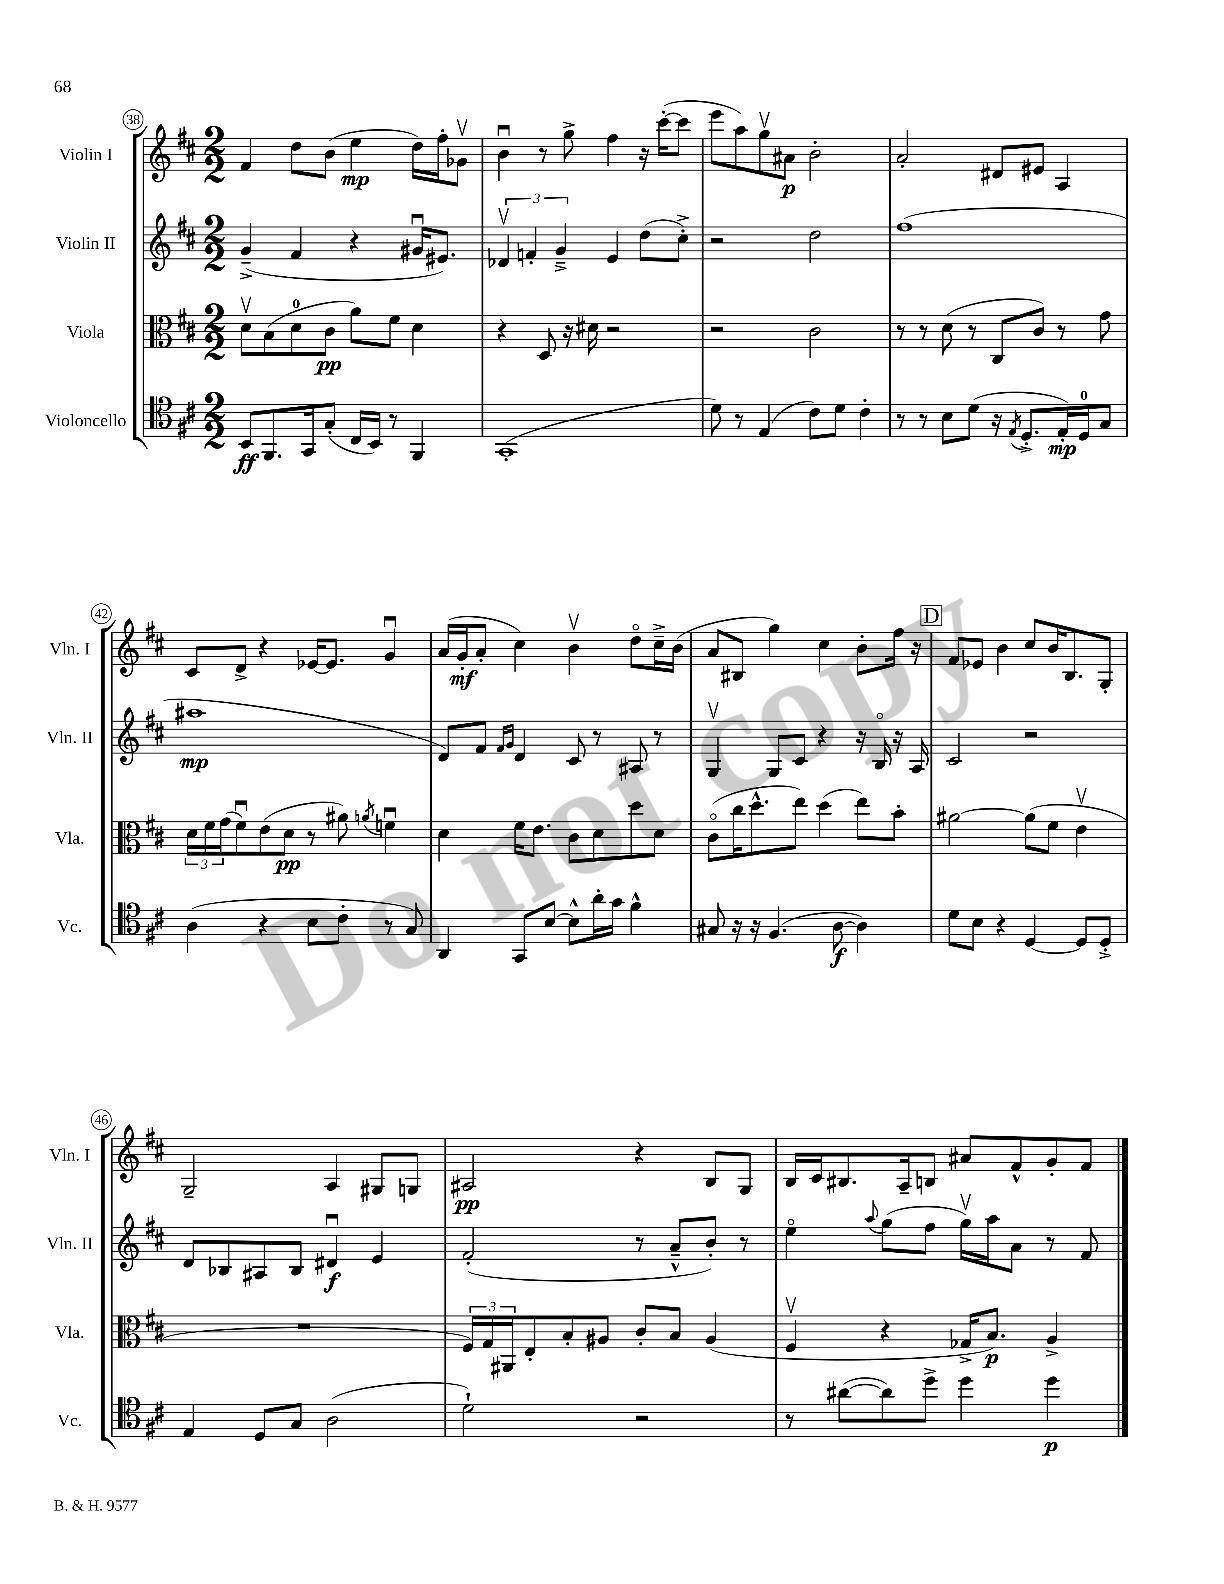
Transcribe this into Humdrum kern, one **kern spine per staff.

**kern	**kern	**kern	**kern
*staff4	*staff3	*staff2	*staff1
*clefC4	*clefC3	*clefG2	*clefG2
*k[f#c#]	*k[f#c#]	*k[f#c#]	*k[f#c#]
*M2/2	*M2/2	*M2/2	*M2/2
8BB/L	8dv\L	(4g~^/	4f#/
8.FF#/	(8B\	.	.
.	8d\	4f#/	8dd\L
16GG/k	.	.	.
(8G'/J	8c#\J	.	(8b\J
16C#/LL	8a\L)	4r	4ee\
16BB/JJ)	.	.	.
8r	8f#\J	.	.
4FF#/	4d\	16g#u/LK	16dd\LL)
.	.	8.e#/J)	16ff#'\J
.	.	.	8g-v\J
=	=	=	=
(1GG'	4r	6d-v/	4bu\
.	.	6f'/	.
.	8D/	.	8r
.	.	6g~^/	.
.	16r	.	8gg^\
.	16d#\	.	.
.	2r	4e/	4ff#\
.	.	(8dd\L	16r
.	.	.	([16ccc#'\LK
.	.	8cc#'^\J)	8ccc#\]J
=	=	=	=
8d\)	2r	2r	8eee\L
8r	.	.	8aa\)
(4E/	.	.	8ggv\
.	.	.	8a#\J
8c#\L)	2c#\	2dd\	2b'\
8d\J	.	.	.
4c#'\	.	.	.
=	=	=	=
8r	8r	(1ff#	2a'/
8r	8r	.	.
8B\L	(8d\	.	.
(8d\J	8r	.	.
16r	8C#/L	.	8d#/L
8qE/	.	.	.
8.D'^/L	.	.	.
.	8c#/J)	.	8e#/J
16E'/L)	8r	.	4A/
16D/J	.	.	.
8G/J	8g\	.	.
=	=	=	=
(4A\	24d\LL	1aa#	8c#/L
.	24f#\	.	.
.	(24g\J	.	.
.	8f#u\)	.	8d^/J
4r	(8e\	.	4r
.	8d\J	.	.
8B\L	8r	.	[16e-/LK
.	.	.	8.e-/]J
8c#'\J	8a#\)	.	.
.	8qa/	.	.
8r	4fu\	.	4gu/
8G/)	.	.	.
=	=	=	=
4AA/	4d\	8d/L)	(16a/LL
.	.	.	16g'/J
.	.	8f#/J	8a'/J
.	.	16qqf#/LL	.
.	.	16qqg/JJ	.
8GG/L	16f#\LK	4d/	4cc#\)
.	8.e\J	.	.
[8B/J	.	.	.
8B^^\]L	8c#\L	8c#/	4bv\
16a'\L	8d\	8r	.
16g\JJ	.	.	.
4f#^^\	8dd\	8A#/	8ddo\L
.	8d\J	8r	16cc#~^\L
.	.	.	(16b\JJ
=	=	=	=
8G#/	(8c#o\L	4Gv/	8a/L
16r	16cc#\K	.	8B#/J
16r	8.dd^^\	.	.
(4.F#/	.	8G/L	4gg\)
.	8ee\J)	8c#/J	.
.	(4dd\	4r	4cc#\
[8A\	.	.	.
4A\])	8ee\L)	16r	8b'\L
.	.	16Bo/	.
.	8b'\J	16r	16ff#\Jk
.	.	16A/	16r
=	=	=	=
8d\L	[2a#\	2c#/	8f#/L
8B\J	.	.	8e-/J
4r	.	.	4b\
[4D/	(8a#\]L	2r	8cc#/L
.	8f#\J	.	16b/K
.	.	.	8.B/
8D/]L	4ev\	.	.
8D'^/J	.	.	8G'/J
=	=	=	=
4E/	1r	8d/L	2G~/
.	.	8B-/	.
8D/L	.	8A#/	.
8G/J	.	8B-/J	.
(2A\	.	4d#u/	4A/
.	.	4e/	8G#/L
.	.	.	8G/J
=	=	=	=
2d`\)	24F#/LL)	(2f#'/	2A#/
.	24G/	.	.
.	24AA#/J	.	.
.	8E'/	.	.
.	8B'/	.	.
.	8A#/J	.	.
2r	8c#'/L	8r	4r
.	8B/J	8a~^^/L	.
.	(4A#/	8b'/J)	8B/L
.	.	8r	8G/J
=	=	=	=
8r	4F#v/	4eeo\	16B/LL
.	.	.	16c#/J
([8a#\L	.	.	8.B#/
.	.	8qqaa/	.
8a#\])	4r	(8gg\L	.
.	.	.	16A~/k
8dd^\J	.	8ff#\J	8B/J
4dd\	16G-^/LK	16ggv\LL)	8a#/L
.	8.B/J)	16aa\J	.
.	.	8a\J	8f#^^/
4dd\	4A^/	8r	8g'/
.	.	8f#/	8f#/J
==	==	==	==
*-	*-	*-	*-
